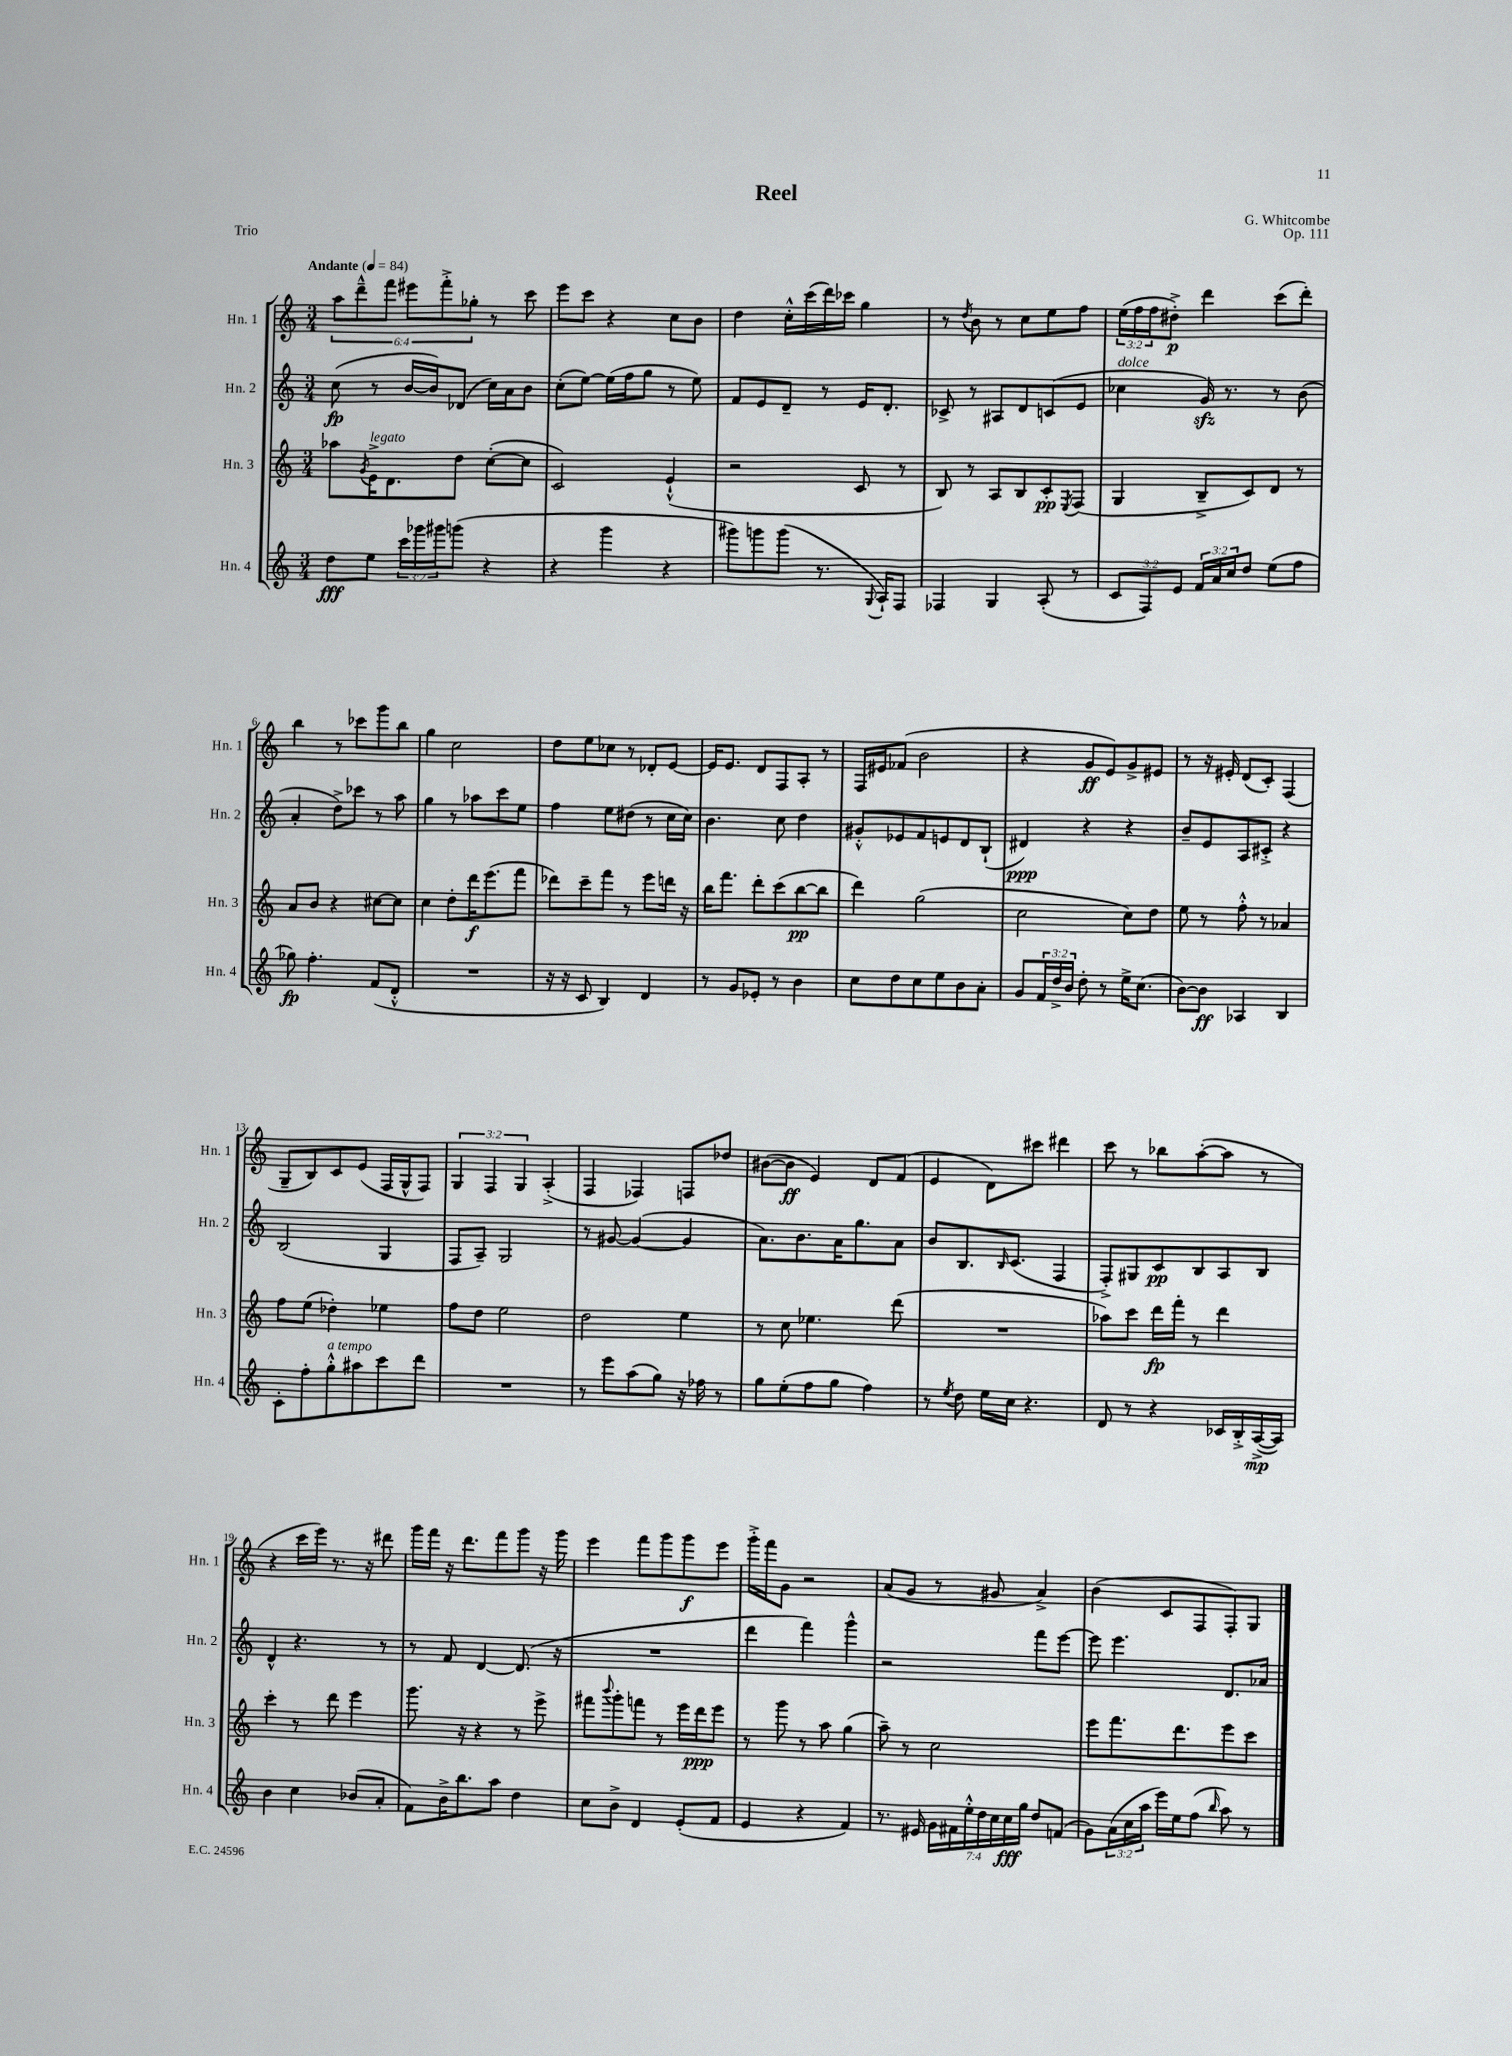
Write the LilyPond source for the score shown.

\header { title = "Reel" composer = "G. Whitcombe" opus = "Op. 111" piece = "Trio" }
<<
\new StaffGroup <<
\new Staff = "s0" \with { instrumentName = "Hn. 1" shortInstrumentName = "Hn. 1" } {
    \clef treble \key c \major \numericTimeSignature \time 3/4 \override Staff.TupletNumber.text = #tuplet-number::calc-fraction-text \tempo "Andante" 4 = 84
    \tuplet 6/4 { a''8 d'''8---^ f'''8 eis'''8 f'''8-.-> ges''8-. } r8 c'''8 |
    e'''8 c'''8 r4 c''8 b'8 |
    d''4 c''16-.-^ c'''16( d'''16) ces'''16 g''4 |
    r8 \acciaccatura { d''8 } b'8 r8 c''8 e''8 f''8 |
    \tuplet 3/2 { e''16( f''16 f''16 } dis''8-.->\p) d'''4 c'''8( d'''8-.) |
    b''4 r8 ces'''8 g'''8 b''8 |
    g''4 c''2 |
    d''8 e''8 ces''8 r8 des'8-. e'8~ |
    e'16 e'8. d'8 f8 a8-. r8 |
    f16 eis'16 fes'8( b'2 |
    r4 g'8\ff e'8) g'8-> eis'8 |
    r8 r16 eis'16-. d'8( c'8-.) f4( |
    g8-- b8) c'8 e'8( f16 g16-^ f8) |
    \tuplet 3/2 { g4 f4 g4 } a4-.->( |
    f4 fes4) f8 des''8 |
    bis'8~( bis'8\ff e'4) d'8 f'8( |
    e'4 d'8) cis'''8 dis'''4 |
    c'''8 r8 bes''8 a''8~-.( a''8 r8 |
    r4 c'''16 e'''16) r8. r16 dis'''8 |
    g'''16 f'''16 r16 d'''8. f'''8 g'''8 r16 g'''16 |
    e'''4 f'''8 g'''8 g'''8\f e'''8 |
    g'''16-.-> f'''16 g'8 r2 |
    a'8( g'8 r8 gis'8 a'4->) |
    b'4( c'8 f8 f8-.) g8 \bar "|." |
}
\new Staff = "s1" \with { instrumentName = "Hn. 2" shortInstrumentName = "Hn. 2" } {
    \clef treble \key c \major \numericTimeSignature \time 3/4
    c''8\fp( r8 b'16~ b'16) des'8( c''16) a'16 b'8 |
    c''8-.( e''8~) e''16( f''16 g''8 r8 e''8) |
    f'8 e'8 d'8-- r8 e'16 d'8.-. |
    ces'8-> r8 ais8 d'8 c'8( e'8 |
    ces''4^\markup { \italic "dolce" } g'16\sfz) r8. r8 b'8( |
    a'4-. d''8->) ces'''8 r8 a''8 |
    g''4 r8 aes''8 c'''8 e''8 |
    f''4 e''8 dis''8( r8 c''16 c''16) |
    b'4. c''8 d''4 |
    gis'8-.-^ ees'8 f'8 e'8 d'8 b8-!( |
    dis'4\ppp) r4 r4 |
    b'8-- e'8 a8 cis'8-.-> r4 |
    b2( g4 |
    f8 a8--) g2 |
    r8 gis'8~ gis'4~( gis'4 |
    a'8.) b'8. a'16 g''8. a'8 |
    b'8 b8. \grace { b16 } c'8.( f4 |
    f8-.->) gis8 c'8\pp b8 a8 b8 |
    d'4-^ r4. r8 |
    r8 f'8 d'4~ d'8.( r16 |
    R2. |
    d'''4 f'''4) g'''4-^ |
    r2 f'''8 e'''8~ |
    e'''8 e'''4. d'8. aes'16 \bar "|." |
}
\new Staff = "s2" \with { instrumentName = "Hn. 3" shortInstrumentName = "Hn. 3" } {
    \clef treble \key c \major \numericTimeSignature \time 3/4
    aes''8 \acciaccatura { g'8 } e'16->^\markup { \italic "legato" } d'8. d''8 c''8~-.( c''8 |
    c'2) e'4-!-^( |
    r2 c'8 r8 |
    b8) r8 a8 b8 c'8-.\pp \acciaccatura { e8 } f8( |
    g4 b8---> c'8) d'8 r8 |
    a'8 b'8 r4 cis''8~ cis''8 |
    c''4 d''8-. d'''16\f e'''8.( f'''8 |
    des'''8) c'''8-- f'''8 r8 e'''8 d'''16 r16 |
    b''16 f'''8. d'''8-. c'''8( b''8~\pp b''8 |
    d'''4) g''2( |
    c''2 c''8) d''8 |
    e''8 r8 f''8-.-^ r8 aes'4 |
    f''8 e''8( des''4-.) ees''4 |
    f''8 d''8 e''2 |
    d''2 e''4 |
    r8 c''8 ees''4. d'''8( |
    R2. |
    aes''8) c'''8 d'''16\fp f'''16-. r8 d'''4 |
    c'''4-. r8 d'''8 e'''4 |
    g'''8. r16 r4 r8 e'''8-> |
    fis'''8 \appoggiatura { b'''8 } g'''8-. f'''8 r8 e'''16 d'''16\ppp e'''8 |
    r8 g'''8 r8 a''8 g''4( |
    a''8--) r8 c''2 |
    e'''8 f'''8. d'''8. e'''8 c'''8 \bar "|." |
}
\new Staff = "s3" \with { instrumentName = "Hn. 4" shortInstrumentName = "Hn. 4" } {
    \clef treble \key c \major \numericTimeSignature \time 3/4 \override Staff.TupletNumber.text = #tuplet-number::calc-fraction-text
    d''8\fff e''8 \tuplet 3/2 { c'''16 ges'''16 gis'''16 } g'''8( r4 |
    r4 g'''4 r4 |
    gis'''8) g'''8 g'''8( r8. \appoggiatura { g8 } a16-!) f8 |
    fes4 g4 a8-.( r8 |
    \tuplet 3/2 { c'8 f8) e'8 } \tuplet 3/2 { f'16 a'16 c''16 } d''8 e''8( f''8 |
    ges''8\fp) f''4.-. f'8( d'8-.-^ |
    R2. |
    r16 r16 c'8 b4) d'4 |
    r8 g'8 ees'8-. r8 b'4 |
    c''8 d''8 c''8 e''8 b'8 a'8-. |
    g'8 \tuplet 3/2 { f'16 d''16-> b'16 } d''8-. r8 e''16-> c''8.( |
    b'8~) b'8\ff aes4 b4 |
    c'8-. f''8-. g''8-.-^^\markup { \italic "a tempo" } ais''8 c'''8 d'''8 |
    R2. |
    r8 e'''8 a''8( g''8) r16 fes''16 r8 |
    g''8 e''8-.( f''8 g''8 f''4) |
    r8 \acciaccatura { e''8 } d''8 e''16 c''16 r4. |
    d'8 r8 r4 ces'16 b16-.-> a16~->\mp( a16) |
    b'4 c''4 bes'8( a'8-. |
    f'8) b'16-> b''8. a''8 d''4 |
    c''8 b'8-> d'4 e'8-.( f'8 |
    e'4 r4 f'4) |
    r8. eis'16 \tuplet 7/4 { g'16 fis'16 e''16-.-^ d''16 c''16 c''16\fff g''16 } d''8 f'8( |
    g'8) \tuplet 3/2 { a'16( c''16 a''16 } e'''16) e''16 f''8( \grace { b''16 } a''8) r8 \bar "|." |
}
>>
>>
